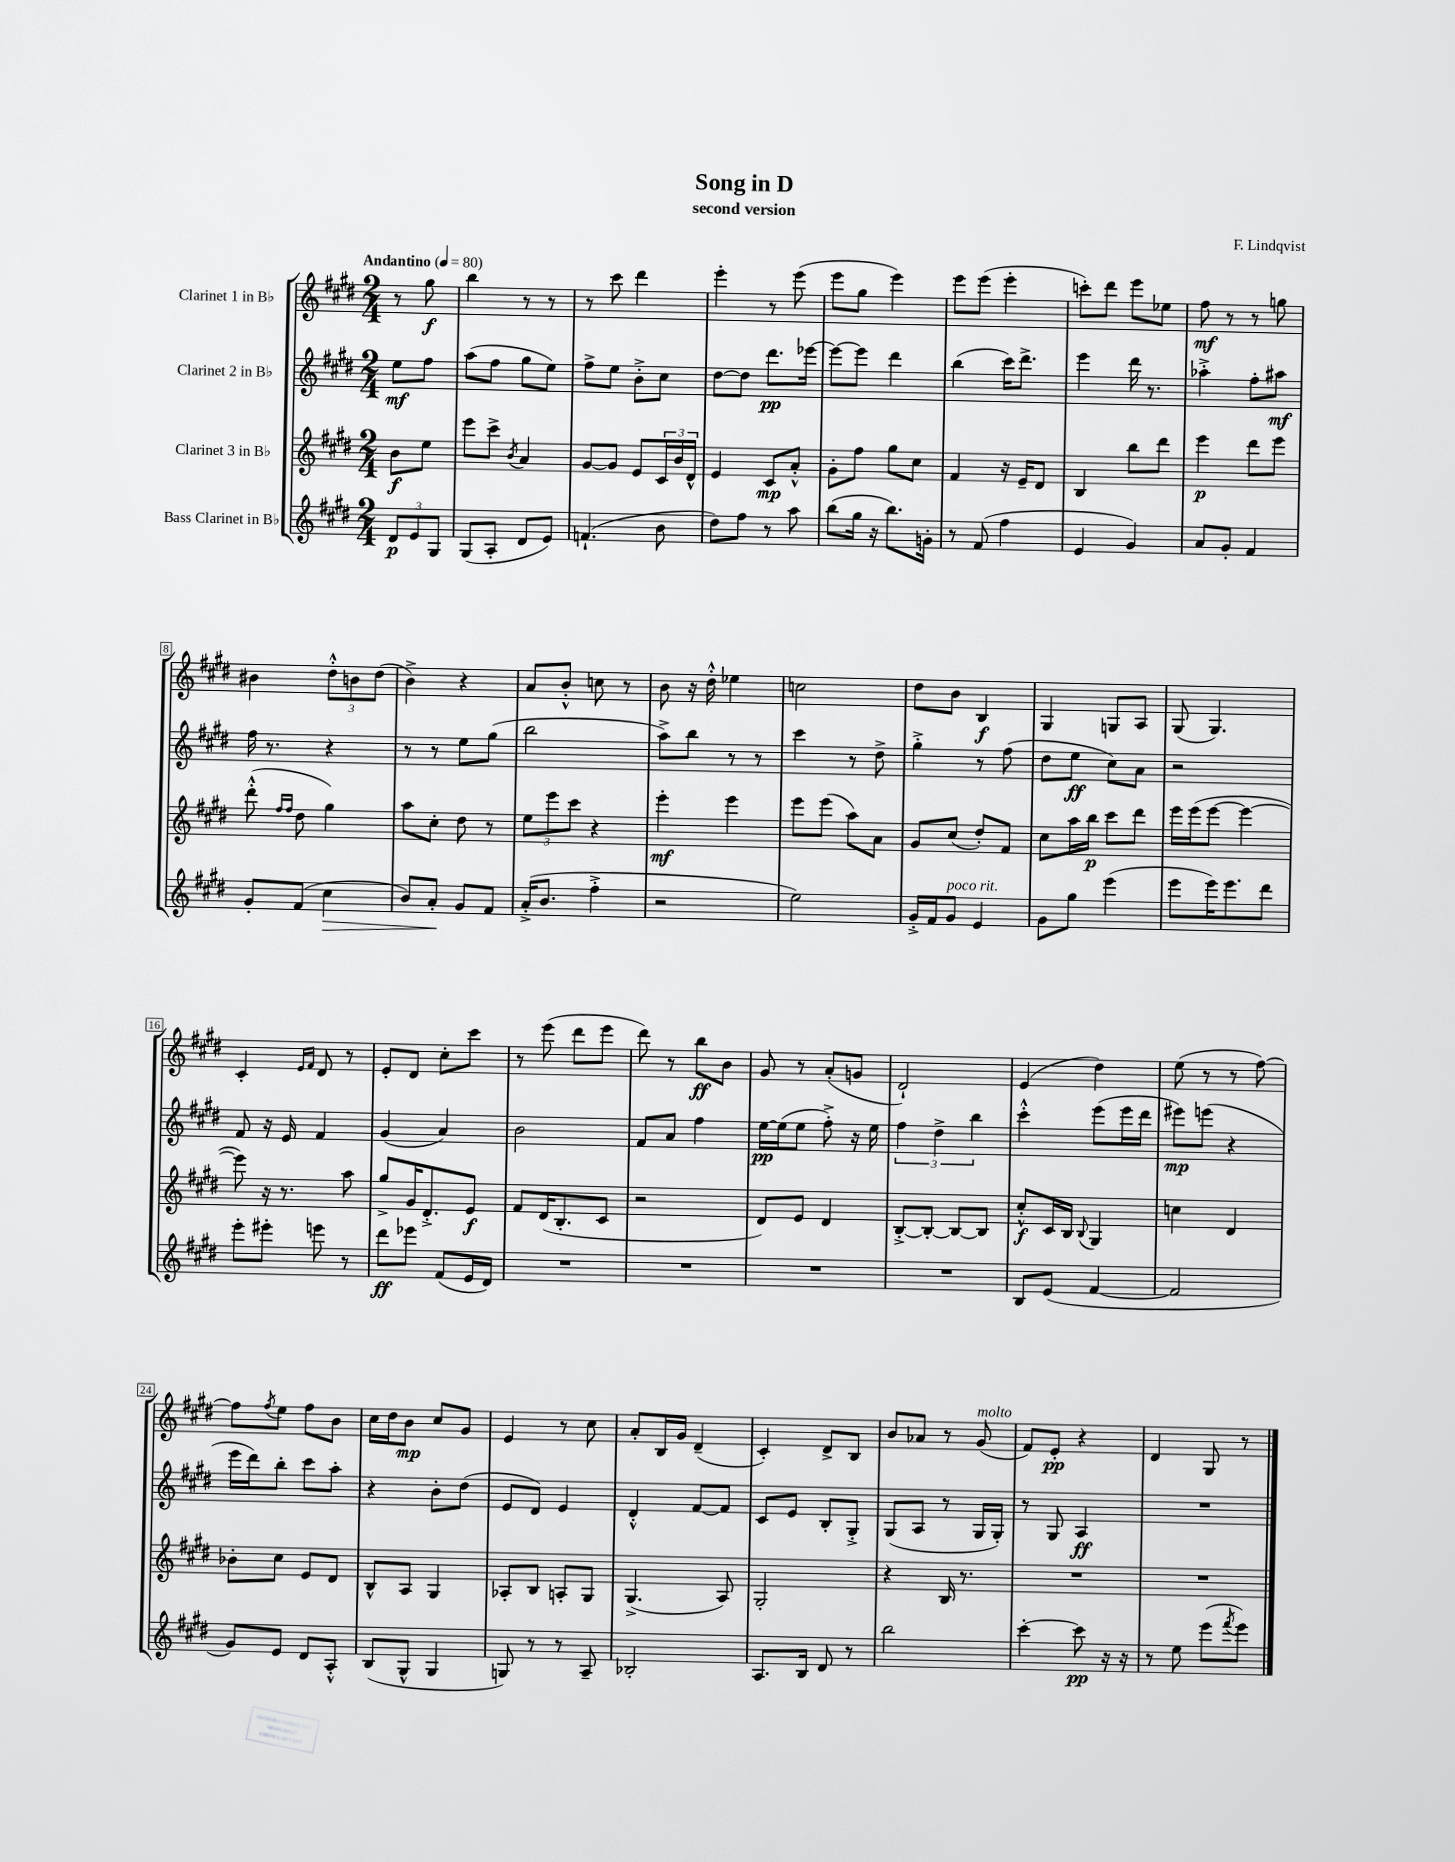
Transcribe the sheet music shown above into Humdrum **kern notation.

**kern	**kern	**kern	**kern
*staff4	*staff3	*staff2	*staff1
*clefG2	*clefG2	*clefG2	*clefG2
*k[f#c#g#d#]	*k[f#c#g#d#]	*k[f#c#g#d#]	*k[f#c#g#d#]
*M2/4	*M2/4	*M2/4	*M2/4
*MM80	*MM80	*MM80	*MM80
12d#	8b	8ee	8r
12e	.	.	.
.	8ee	8ff#	8gg#
12G#	.	.	.
=	=	=	=
(8G#	8eee	(8aa	4bb
8A'	8ccc#^	8ff#	.
.	8qb	.	.
8d#	4a	8gg#	8r
8e)	.	8ee)	8r
=	=	=	=
(4.f`	[8g#	8ff#^	8r
.	8g#]	8ee	8ccc#
.	8e	8b'^	4ddd#
8b	24c#	8cc#	.
.	24b	.	.
.	24d#^^	.	.
=	=	=	=
8dd#)	4e	[8dd#	4eee'
8ff#	.	8dd#]	.
8r	8c#	8.ddd#	8r
8aa	8a'^^	.	(8eee
.	.	[16eee-	.
=	=	=	=
(8bb	8g#'	8eee-_	8eee
16gg#	8ff#	8eee-]	8gg#
16r	.	.	.
8.bb)	8gg#	4ddd#	4eee)
.	8cc#	.	.
16g'	.	.	.
=	=	=	=
8r	4f#	(4bb	8eee
(8f#	.	.	(8eee
4ff#	16r	16ccc#)	4eee'
.	16e~	8.ddd#^	.
.	8d#	.	.
=	=	=	=
4e	4B	4eee	8ccc')
.	.	.	8ddd#
4g#)	8bb	16ddd#	8eee
.	.	8.r	.
.	8ddd#	.	8ee-
=	=	=	=
8a	4eee	4aa-'^	8ff#
8g#'	.	.	8r
4f#	8ddd#	8ff#'	8r
.	8eee	8aa#	8gg
=	=	=	=
8g#'	(8ddd#'^^	16ff#	4b#
.	.	8.r	.
.	16qqff#	.	.
.	16qqff#	.	.
(8f#	8dd#	.	.
4cc#	4gg#)	4r	12dd#'^^
.	.	.	12b
.	.	.	(12dd#
=	=	=	=
8b)	8aa	8r	4b^)
8a'	8cc#'	8r	.
8g#	8dd#	8ee	4r
8f#	8r	(8gg#	.
=	=	=	=
(16a'^	12ee	2bb	8a
8.b	.	.	.
.	12eee	.	.
.	.	.	8b'^^
.	12ccc#	.	.
4ff#'^	4r	.	8cc
.	.	.	8r
=	=	=	=
2r	4eee'	8aa^)	8b
.	.	8bb	16r
.	.	.	16dd#'^^
.	4eee	8r	4ee-
.	.	8r	.
=	=	=	=
2ee)	8eee	4ccc#	2cc
.	(8eee	.	.
.	8aa)	8r	.
.	8a	8dd#^	.
=	=	=	=
16g#'^	8g#	4gg#'^	8dd#
16f#	.	.	.
8g#	(8cc#	.	8b
4e	8dd#')	8r	4B
.	8f#	(8ff#	.
=	=	=	=
8g#	8cc#	8dd#	4G#
8gg#	16aa	8ee	.
.	16bb	.	.
(4eee	8ccc#	8cc#)	8G
.	8ddd#	8a	8A
=	=	=	=
8eee	16eee	2r	(8G#
.	(16eee	.	.
16eee)	[8eee	.	4.G#)
8.eee	.	.	.
.	4eee_	.	.
8ddd#	.	.	.
=	=	=	=
8eee'	8eee])	8f#	4c#'
8eee#'	16r	16r	.
.	8.r	16e	.
.	.	.	16qqe
.	.	.	16qqf#
8eee	.	4f#	8d#
8r	8aa	.	8r
=	=	=	=
8ddd#	8gg#^	(4g#	8e'
8eee-	16g#	.	8d#
.	8.d#'^	.	.
(8f#	.	4a)	8cc#'
16e	8e	.	8ccc#
16d#)	.	.	.
=	=	=	=
2r	8f#	2b	8r
.	(16d#	.	(8eee
.	8.B'	.	.
.	.	.	8ddd#
.	8c#	.	8eee
=	=	=	=
2r	2r	8f#	8ddd#)
.	.	8a	8r
.	.	4ff#	8bb
.	.	.	8b
=	=	=	=
2r	8d#)	[16ee	8g#
.	.	(16ee]	.
.	8e	8ee	8r
.	4d#	8ff#'^)	(8a'
.	.	16r	8g
.	.	16ee	.
=	=	=	=
2r	[8B'^	6ff#	2d#`)
.	8B'_	.	.
.	.	6dd#^	.
.	8B_	.	.
.	.	6bb	.
.	8B]	.	.
=	=	=	=
8B	8cc#'^^	4ccc#'^^	(4e
(8e	16c#	.	.
.	16B	.	.
.	8qqB	.	.
[4f#	4G#	(8eee	4dd#)
.	.	16eee	.
.	.	16ddd#	.
=	=	=	=
2f#]	4cc	8eee#)	(8ee
.	.	(8eee	8r
.	4d#	4r	8r
.	.	.	[8ff#)
=	=	=	=
8g#)	8b-'	16eee	8ff#]
.	.	16ddd#)	.
.	.	.	8qff#
8e	8cc#	8bb'	8ee
8d#	8e	8ccc#	8ff#
8A'^^	8d#	8aa'	8b
=	=	=	=
(8B	8B^^	4r	16cc#
.	.	.	16dd#
8G#^^	8A	.	8b
4G#	4G#	8b'	8cc#
.	.	(8dd#	8g#
=	=	=	=
8G)	8A-'	8e	4e
8r	8B	8d#)	.
8r	8A'	4e	8r
8A~	8G#	.	8cc#
=	=	=	=
2B-'	(4.G#^	4d#'^^	8a'
.	.	.	16B
.	.	.	16g#
.	.	[8f#	(4d#~
.	8A)	8f#]	.
=	=	=	=
8.A	2G#'	8c#	4c#')
.	.	8e	.
16B	.	.	.
8d#	.	8B'	8d#^
8r	.	8G#'^	8B
=	=	=	=
2bb	4r	(8G#	8b
.	.	8A	8a-
.	16B	8r	8r
.	8.r	.	.
.	.	16G#	(8g#
.	.	16G#')	.
=	=	=	=
[4ccc#'	2r	8r	8f#)
.	.	8G#	8e'
8ccc#]	.	4A	4r
16r	.	.	.
16r	.	.	.
=	=	=	=
8r	2r	2r	4d#
8ee	.	.	.
(8eee	.	.	8G#
8qfff#	.	.	.
8eee)	.	.	8r
==	==	==	==
*-	*-	*-	*-
